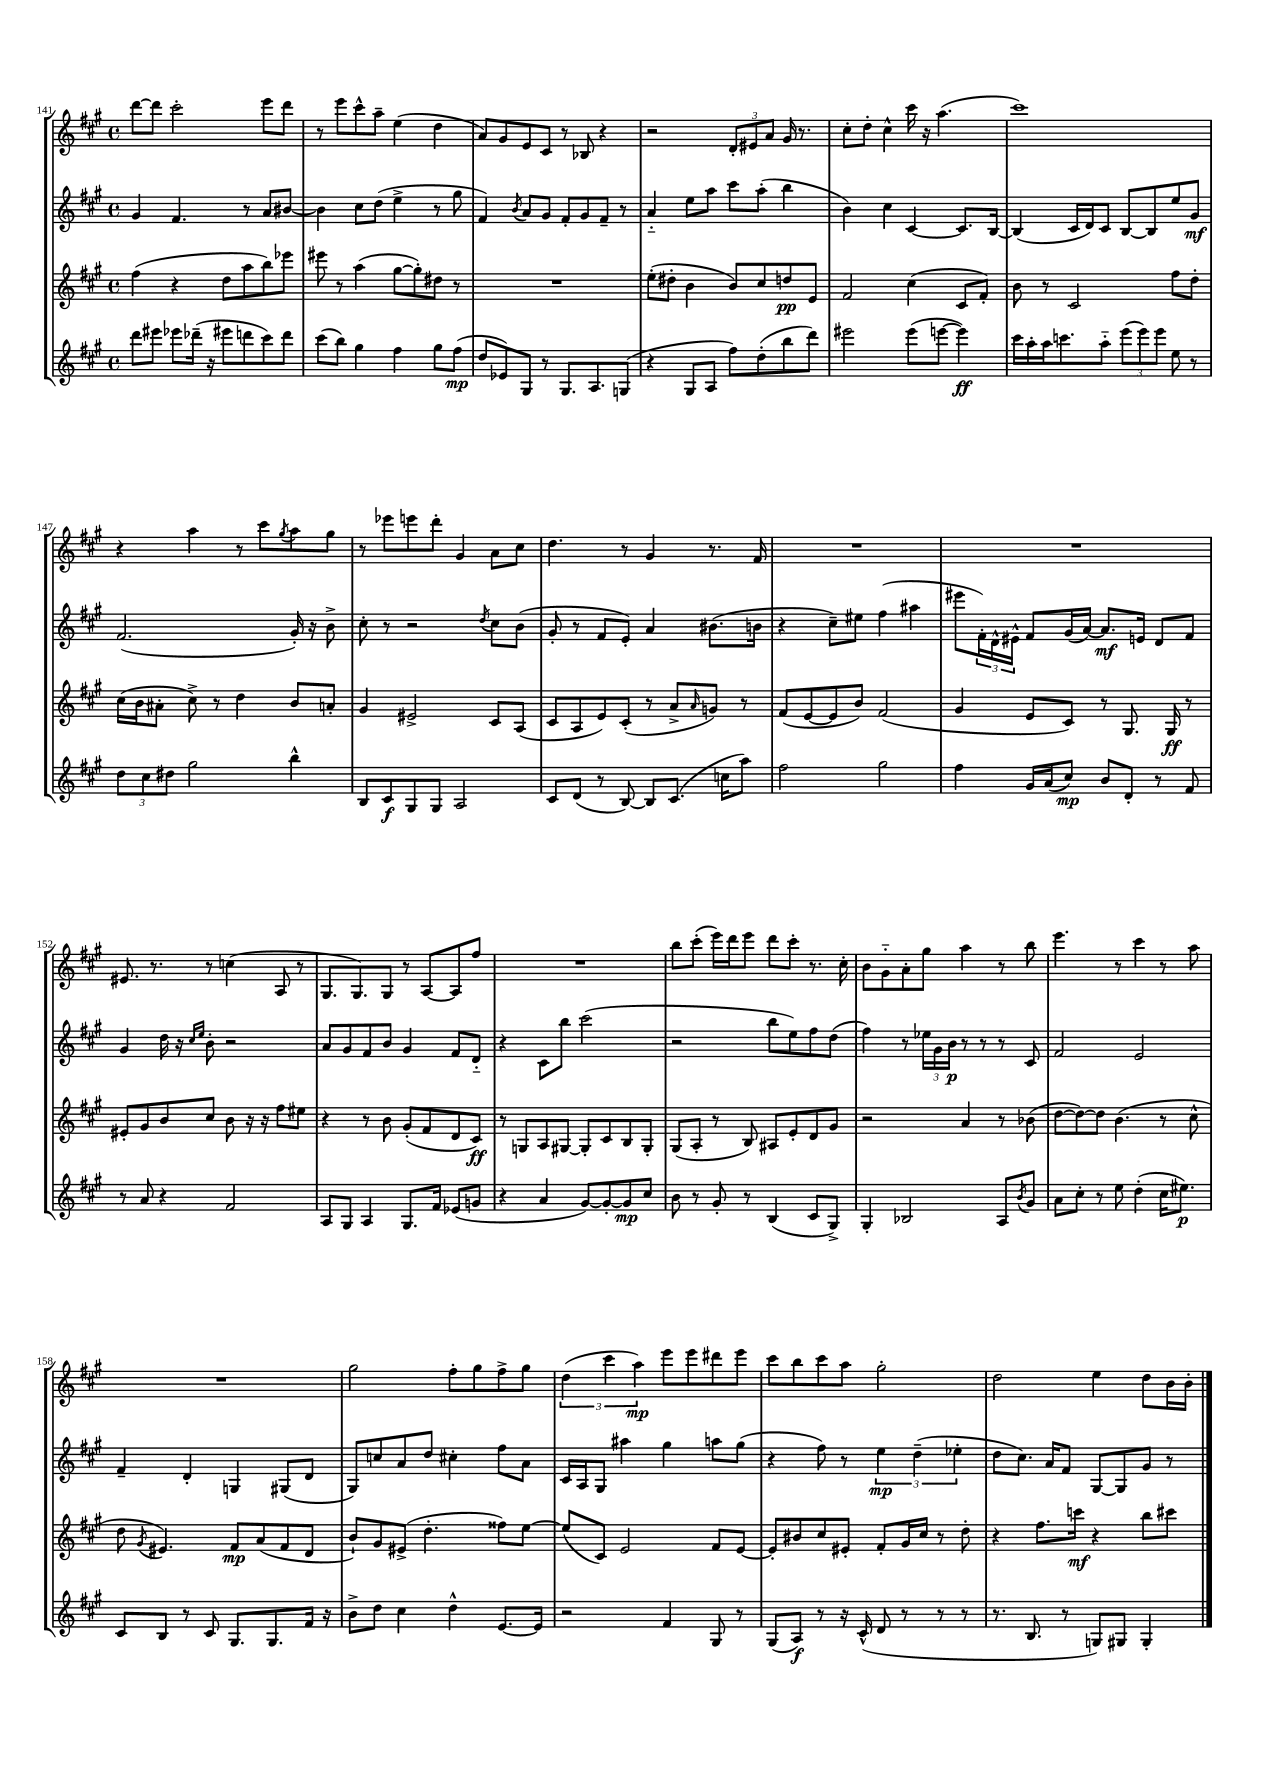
<<
\new StaffGroup <<
\new Staff = "s0" {
    \clef treble \key a \major \defaultTimeSignature \time 4/4
    d'''8~ d'''8 cis'''2-. e'''8 d'''8 |
    r8 e'''8 cis'''8-^ a''8-- e''4( d''4 |
    a'8) gis'8 e'8 cis'8 r8 bes8 r4 |
    r2 \tuplet 3/2 { d'8-. eis'8 a'8 } gis'16 r8. |
    cis''8-. d''8-. cis''4-^ cis'''16 r16 a''4.( |
    cis'''1) |
    r4 a''4 r8 cis'''8 \acciaccatura { gis''8 } a''8 gis''8 |
    r8 ees'''8 e'''8 d'''8-. gis'4 a'8 cis''8 |
    d''4. r8 gis'4 r8. fis'16 |
    R1 |
    R1 |
    eis'8. r8. r8 c''4( a8 r8 |
    gis8. gis8.) gis8 r8 a8~ a8 fis''8 |
    R1 |
    b''8 cis'''8-.( e'''16) d'''16 e'''8 d'''8 cis'''8-. r8. cis''16-. |
    b'8 gis'8-_ a'8-. gis''8 a''4 r8 b''8 |
    e'''4. r8 cis'''4 r8 a''8 |
    R1 |
    gis''2 fis''8-. gis''8 fis''8-> gis''8 |
    \tuplet 3/2 { d''4( cis'''4 a''4\mp) } e'''8 e'''8 dis'''8 e'''8 |
    cis'''8 b''8 cis'''8 a''8 gis''2-. |
    d''2 e''4 d''8 b'16 b'16-. \bar "|." |
}
\new Staff = "s1" {
    \clef treble \key a \major \defaultTimeSignature \time 4/4
    gis'4 fis'4. r8 a'8 bis'8~ |
    bis'4 cis''8 d''8( e''4-> r8 gis''8 |
    fis'4) \acciaccatura { b'8 } a'8 gis'8 fis'8-. gis'8 fis'8-- r8 |
    a'4-_ e''8 a''8 cis'''8 a''8-.( b''4 |
    b'4) cis''4 cis'4~ cis'8. b16~ |
    b4( cis'16 d'16) cis'8 b8~ b8 e''8 gis'8\mf |
    fis'2.( gis'16-.) r16 b'8-> |
    cis''8-. r8 r2 \acciaccatura { d''8 } cis''8 b'8( |
    gis'8-. r8 fis'8 e'8-.) a'4 bis'8.( b'16 |
    r4 cis''8--) eis''8 fis''4( ais''4 |
    eis'''8 \tuplet 3/2 { fis'16-.) d'16-^ eis'16-^ } fis'8 gis'16( a'16~) a'8.\mf e'16 d'8 fis'8 |
    gis'4 d''16 r16 \grace { cis''16 e''16 } b'8-. r2 |
    a'8 gis'8 fis'8 b'8 gis'4 fis'8 d'8-_ |
    r4 cis'8 b''8 cis'''2( |
    r2 b''8 e''8) fis''8 d''8( |
    fis''4) r8 \tuplet 3/2 { ees''16 gis'16 b'16\p } r8 r8 r8 cis'8 |
    fis'2 e'2 |
    fis'4-- d'4-. g4 gis8( d'8 |
    gis8) c''8 a'8 d''8 cis''4-. fis''8 a'8 |
    cis'16 a16 gis8 ais''4 gis''4 a''8 gis''8( |
    r4 fis''8) r8 \tuplet 3/2 { e''4\mp d''4--( ees''4-. } |
    d''8 cis''8.) a'16 fis'8 gis8~ gis8 gis'8 r8 \bar "|." |
}
\new Staff = "s2" {
    \clef treble \key a \major \defaultTimeSignature \time 4/4
    fis''4( r4 d''8 a''8 b''8) ees'''8 |
    eis'''8 r8 a''4( gis''8~ gis''8-.) dis''8 r8 |
    R1 |
    e''8-.( dis''8-. b'4 b'8) cis''8 d''8\pp e'8 |
    fis'2 cis''4( cis'8 fis'8-.) |
    b'8 r8 cis'2 fis''8 d''8-. |
    cis''16( b'16 ais'8-. cis''8->) r8 d''4 b'8 a'8-. |
    gis'4 eis'2-> cis'8 a8( |
    cis'8 a8 e'8) cis'8-.( r8 a'8-> \grace { a'16 } g'8) r8 |
    fis'8( e'8~ e'8 b'8) fis'2( |
    gis'4 e'8 cis'8) r8 gis8. gis16\ff r8 |
    eis'8-. gis'8 b'8 cis''8 b'8 r16 r16 fis''8 eis''8 |
    r4 r8 b'8 gis'8-.( fis'8 d'8 cis'8\ff) |
    r8 g8 a8 gis8~ gis8-. cis'8 b8 gis8-. |
    gis8( a8-. r8 b8) ais8 e'8-. d'8 gis'8 |
    r2 a'4 r8 bes'8( |
    d''8~ d''8~) d''8 b'4.( r8 cis''8-^ |
    d''8 \acciaccatura { gis'8 } eis'4.) fis'8\mp a'8( fis'8 d'8 |
    b'8-!) gis'8 eis'8->( d''4.-. fisis''8) e''8~ |
    e''8( cis'8) e'2 fis'8 e'8~ |
    e'8-. bis'8 cis''8 eis'8-. fis'8-. gis'16 cis''16 r8 d''8-. |
    r4 fis''8. c'''16\mf r4 b''8 cis'''8 \bar "|." |
}
\new Staff = "s3" {
    \clef treble \key a \major \defaultTimeSignature \time 4/4
    d'''8 eis'''8 ees'''8 des'''16--( r16 eis'''8 d'''8 cis'''8) d'''8 |
    cis'''8( b''8) gis''4 fis''4 gis''8 fis''8\mp( |
    d''8 ees'8) gis8 r8 gis8. a8. g8( |
    r4 gis8 a8 fis''8) d''8-.( b''8 d'''8) |
    eis'''2 eis'''8( e'''8~ e'''4\ff) |
    cis'''16 a''16-. a''16 c'''8. a''8-_ \tuplet 3/2 { e'''8( e'''8) e'''8 } e''8 r8 |
    \tuplet 3/2 { d''8 cis''8 dis''8 } gis''2 b''4-^ |
    b8 cis'8\f gis8 gis8 a2 |
    cis'8 d'8( r8 b8~) b8 cis'8.( c''16 a''8) |
    fis''2 gis''2 |
    fis''4 gis'16 a'16( cis''8\mp) b'8 d'8-. r8 fis'8 |
    r8 a'8 r4 fis'2 |
    a8 gis8 a4 gis8. fis'16 ees'8( g'8 |
    r4 a'4 gis'8~) gis'8~-. gis'8\mp cis''8 |
    b'8 r8 gis'8-. r8 b4( cis'8 gis8->) |
    gis4-. bes2 a8 \acciaccatura { b'8 } gis'8 |
    a'8 cis''8-. r8 e''8 d''4-.( cis''16 eis''8.\p) |
    cis'8 b8 r8 cis'8 gis8. gis8. fis'16 r16 |
    b'8-> d''8 cis''4 d''4-^ e'8.~ e'16 |
    r2 fis'4 gis8 r8 |
    gis8( a8\f) r8 r16 cis'16-^( d'8 r8 r8 r8 |
    r8. b8. r8 g8) gis8 gis4-. \bar "|." |
}
>>
>>
\layout { \context { \Score currentBarNumber = #141 } }
